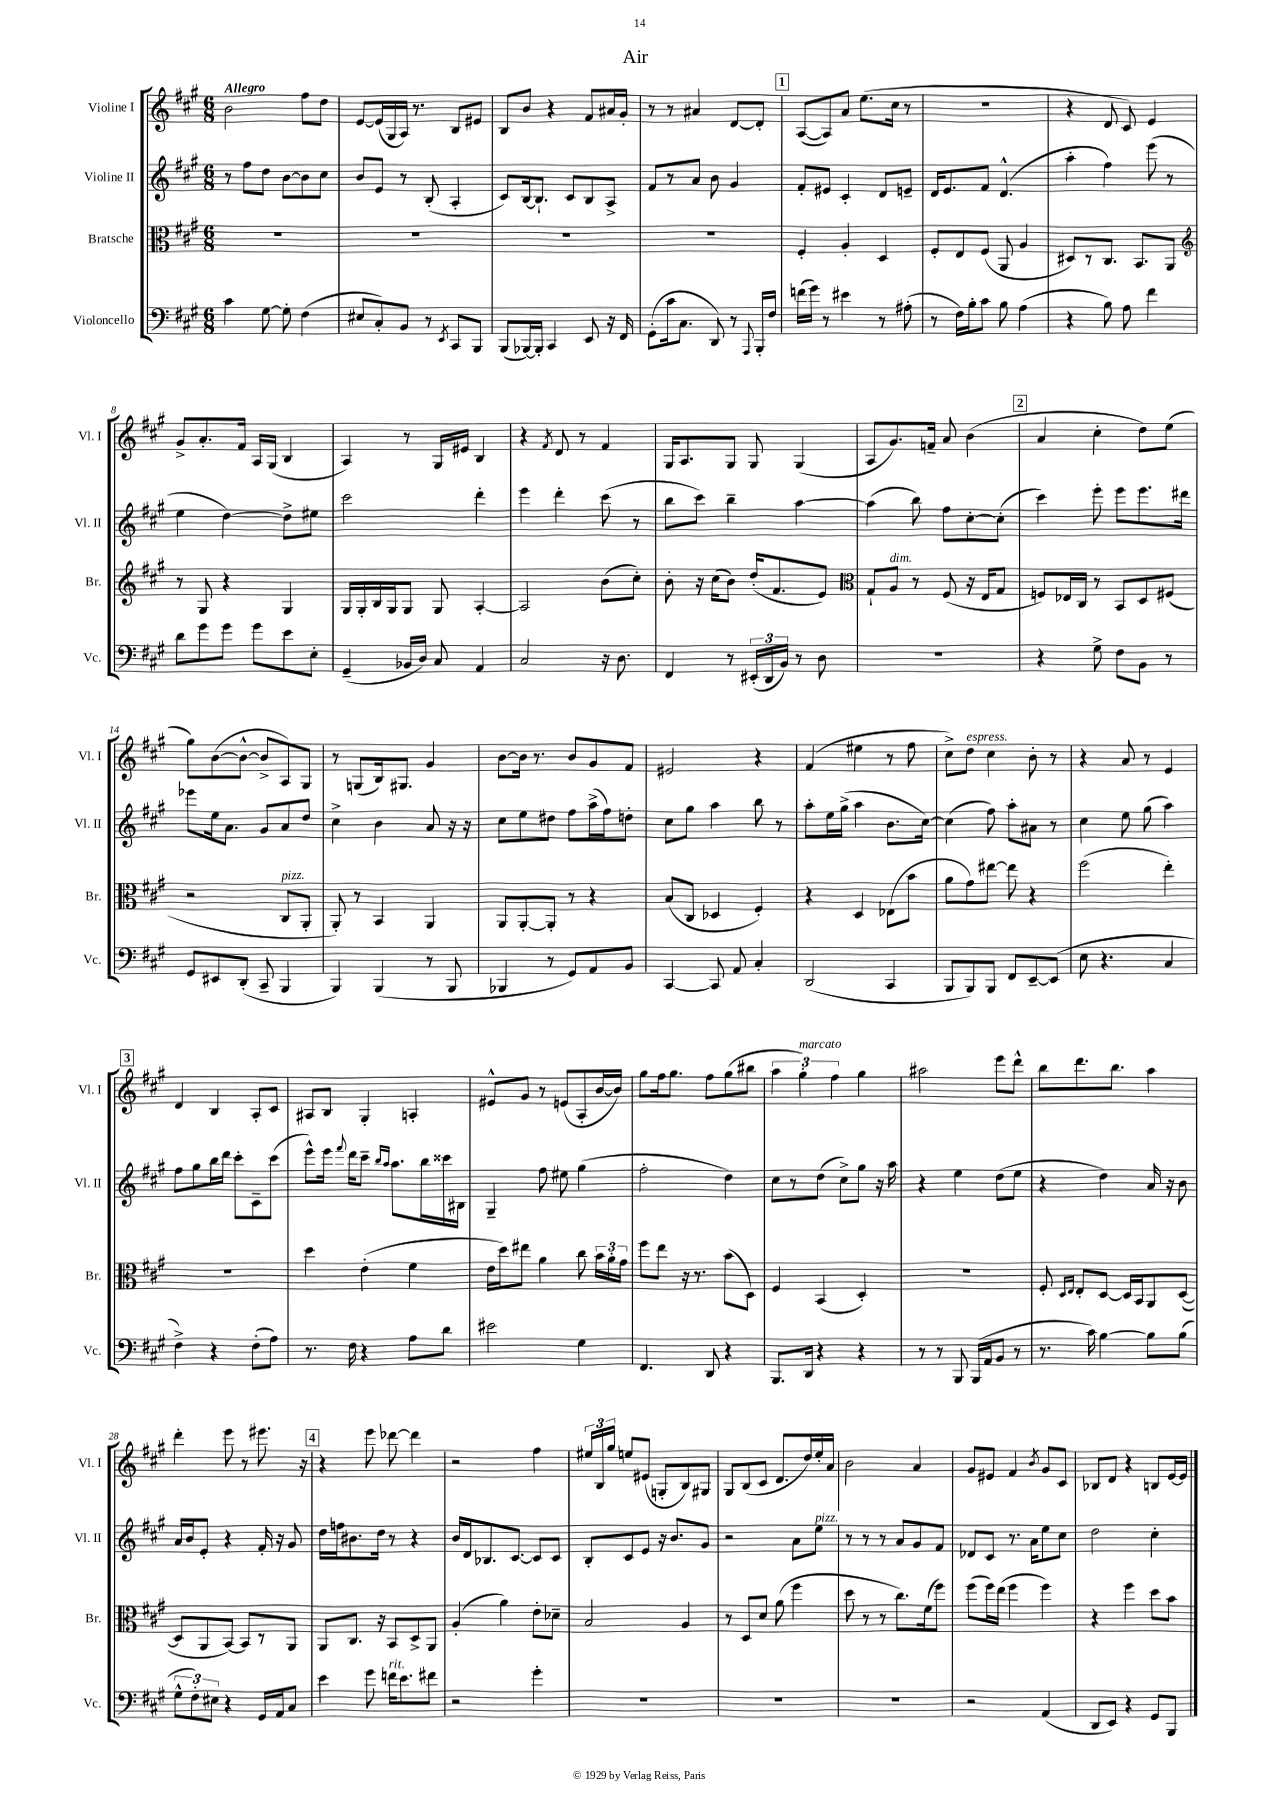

**kern	**kern	**kern	**kern
*staff4	*staff3	*staff2	*staff1
*clefF4	*clefC3	*clefG2	*clefG2
*k[f#c#g#]	*k[f#c#g#]	*k[f#c#g#]	*k[f#c#g#]
*M6/8	*M6/8	*M6/8	*M6/8
4c#	2.r	8r	2b
.	.	8ff#	.
[8G#	.	8dd	.
8G#']	.	[8b	.
(4F#	.	8b]	8ff#
.	.	8cc#	8dd
=	=	=	=
8E#	2.r	8b	[8e
8C#')	.	8e	(16e]
.	.	.	16G#
8BB	.	8r	16A)
.	.	.	8.r
8r	.	(8B'	.
8qEE	.	.	.
8CC#	.	4A'	8B
8BBB	.	.	8e#
=	=	=	=
(8BBB	2.r	8c#)	8B
[16BBB-)	.	[16B	8b
16BBB-']	.	8.B`]	.
4CC#	.	.	4r
.	.	8c#	.
8EE	.	8B	8f#
16r	.	8A^	16a#
16FF#	.	.	16g#'
=	=	=	=
(8GG#'	2.r	8f#	8r
16c#	.	8r	8r
8.C#	.	.	.
.	.	8a	4a#
8DD)	.	8b	.
8r	.	4g#	[8d
8qqAAA	.	.	.
16BBB'	.	.	8d']
16F#	.	.	.
=	=	=	=
(16f	4F#'	8f#'	([8A
16g#)	.	.	.
8r	.	8e#	8A])
4e#	4A'	4c#'	8a
.	.	.	(8.ee
8r	4D	8d	.
.	.	.	16cc#
(8A#'	.	8e~	8r
=	=	=	=
8r	8F#'	16d	2.r
.	.	8.e	.
16F#)	8E	.	.
16B'	.	.	.
8c#	(8F#	8f#	.
8B	8AA	(4.d^^	.
(4A	4A	.	.
=	=	=	=
4r	8D#)	4aa'	4r
.	8r	.	.
8B)	8.C#	4ff#)	8d
8A	.	.	8c#)
.	8.BB	.	.
4f#	.	(8eee	4e
.	8AA	8r	.
=	=	=	=
*	*clefG2	*	*
8d	8r	4ee	8g#^
8g#	8G#	.	8.a'
8g#	4r	[4dd)	.
.	.	.	16f#
8g#	.	.	16A
.	.	.	(16G#
8e	4G#	8dd^]	4B
8E'	.	8ee#	.
=	=	=	=
(4GG#~	16G#	2ccc#	4A)
.	16G#'	.	.
.	16B	.	.
.	16G#	.	.
16BB-	8G#	.	8r
16D)	.	.	.
8C#	8G#	.	16G#
.	.	.	16e#
4AA	[4A'	4ddd'	4B
=	=	=	=
2C#	2A]	4eee	4r
.	.	.	8qf#
.	.	4ddd'	8d
.	.	.	8r
16r	(8b	(8ccc#	4f#
8.D	.	.	.
.	8cc#')	8r	.
=	=	=	=
4FF#	8b'	8bb	16G#
.	.	.	8.A
.	16r	8ccc#)	.
.	(16cc#	.	.
8r	8b)	4bb~	8G#
(24EE#'	(16dd'	.	8G#
24DD	.	.	.
.	8.f#	.	.
24BB)	.	.	.
8r	.	[4aa	(4G#
8D	8e)	.	.
=	=	=	=
*	*clefC3	*	*
2.r	8G#`	(4aa]	8A
.	8A	.	8.g#)
.	8r	8bb)	.
.	.	.	16f~
.	(8F#	8ff#	8a
.	16r	[8cc#'	(4b
.	16E	.	.
.	8G#	(8cc#']	.
=	=	=	=
4r	8F)	4ccc#)	4a
.	16E-	.	.
.	16C#	.	.
8G#^	8r	8eee'	4cc#'
8F#	8BB	8eee	.
8BB	8D	8.eee	8dd)
8r	(8F#	.	(8ee
.	.	16ddd#	.
=	=	=	=
8GG#	2r	8eee-	8gg#)
8EE#	.	16ee	([8b
.	.	8.a	.
(8DD'	.	.	8b^^_
8CC#~	.	8g#	8b^]
4BBB	8C#	8a	8A)
.	8AA'	8dd	8G#
=	=	=	=
4BBB)	8AA')	4cc#^	8r
.	8r	.	(8G
(4BBB	4BB	4b	16B)
.	.	.	8.G#
8r	4AA	8a	4g#
8BBB	.	16r	.
.	.	16r	.
=	=	=	=
4BBB-	8AA	8cc#	[8b
.	[8AA'	8ee	16b]
.	.	.	8.r
8r	8AA']	8dd#	.
8GG#)	8r	8ff#	8b
8AA	4r	(16aa^	8g#
.	.	16ff#)	.
8BB	.	8dd'	8f#
=	=	=	=
[4CC#	(8B	8cc#	2e#
.	8C#	8gg#	.
8CC#]	4D-	4aa	.
8AA	.	.	.
4C#'	4F#')	8bb	4r
.	.	8r	.
=	=	=	=
(2DD	4r	8aa'	(4f#
.	.	16ee	.
.	.	(16gg#^	.
.	4D	4aa	4ee#
4CC#	(8E-	8.b	8r
.	8b	.	8ff#
.	.	[16cc#)	.
=	=	=	=
8BBB	8a	(4cc#]	8cc#^)
8BBB)	8g#)	.	8dd
8BBB	[8ee#	8ff#)	4cc#
8FF#	8ee#]	8aa'	.
[8EE~	4r	8a#	8b'
(8EE]	.	8r	8r
=	=	=	=
8E	(2ff#	4cc#	4r
4.r	.	.	.
.	.	8ee	8a
.	.	(8gg#	8r
4C#	4ee')	4aa)	4e
=	=	=	=
4F#^)	2.r	8ff#	4d
.	.	8gg#	.
4r	.	16bb	4B
.	.	16ddd	.
.	.	8ccc#'	.
(8F#'	.	8c#~	8A'
8A)	.	(8ccc#	8c#
=	=	=	=
8.r	4dd	8eee^^)	8A#
.	.	16eee	8B
.	.	8qqfff#	.
16F#	.	16ddd	.
4r	(4e'	8ccc#~	4G#'
.	.	16qqbb	.
.	.	16qqaa	.
.	.	8.aa	.
8A	4f#	.	4A'
.	.	16bb	.
8d	.	16ccc##	.
.	.	16B#	.
=	=	=	=
2e#	16e	4G#~	8e#^^
.	16dd)	.	.
.	8ee#	.	8g#
.	4a	8ff#	8r
.	.	8ee#	(8e
4G#	8cc#	(4gg#	8A'
.	24b	.	[16b
.	24a'	.	.
.	.	.	16b])
.	24g#	.	.
=	=	=	=
4.FF#	8ff#	2ff#'	8gg#
.	8ee	.	16ff#
.	.	.	8.gg#
.	16r	.	.
.	8.r	.	.
8DD	.	.	8ff#
4r	(8b	4dd)	(8gg#
.	8D)	.	8bb#
=	=	=	=
8.BBB	4F#	8cc#	6aa
.	.	8r	.
.	.	.	6gg#')
16DD	.	.	.
4r	(4BB	(8dd	.
.	.	.	6ff#
.	.	8cc#^)	.
4r	4D')	8gg#	4gg#
.	.	16r	.
.	.	16aa	.
=	=	=	=
8r	2.r	4r	2aa#
8r	.	.	.
8BBB	.	4ee	.
(16BBB	.	.	.
16AA	.	.	.
8BB	.	(8dd	8eee
8r	.	8ee	8ddd^^
=	=	=	=
8.r	8F#'	4r	8bb
.	16qqD	.	.
.	16qqE	.	.
.	8E'	.	8.ddd
16c#)	.	.	.
[4B	[8D	4dd)	.
.	.	.	8.bb
.	16D]	.	.
.	16BB	.	.
8B]	8AA	16a	4aa
.	.	16r	.
(8B	([8D	8b	.
=	=	=	=
12G#^^	8D]	16a	4ddd'
.	.	16b	.
12F#')	.	.	.
.	8AA	8e'	.
12E#	.	.	.
4r	[8BB)	4r	8eee
.	8BB]	.	8r
16GG#	8r	16f#'	8.eee#
16AA	.	16r	.
8C#	8AA	8g#	.
.	.	.	16r
=	=	=	=
4e	8AA	16dd	4r
.	.	16ff	.
.	8.C#	8.b#	.
8g#	.	.	8eee
.	16r	16dd	.
16f	8BB	8r	[8ddd-
8.e	.	.	.
.	8D^	4r	4ddd-]
8f#	8AA	.	.
=	=	=	=
2r	(4A'	16b	2r
.	.	16d	.
.	.	8.B-	.
.	4a)	.	.
.	.	[8.c#	.
4g#'	8e'	8c#]	4ff#
.	8d-~	8c#	.
=	=	=	=
2.r	2B	8B'	24ee#
.	.	.	24B
.	.	.	24gg#
.	.	8c#	8ee
.	.	8e	(8e#
.	.	16r	8G'
.	.	8.b	.
.	4A	.	8B)
.	.	8g#	8G#
=	=	=	=
2.r	8r	2r	8G#
.	8D	.	(8B
.	8d	.	8c#
.	(8a	.	8.d
.	4ff#	8a	.
.	.	.	16dd)
.	.	8ee	16ee'
.	.	.	16a
=	=	=	=
2.r	8dd	8r	2b
.	8r	8r	.
.	8r	8r	.
.	8.cc#)	8a	.
.	.	8g#	4a
.	(16f#	.	.
.	8ff#)	8f#	.
=	=	=	=
2r	(8ff#	8d-	8g#
.	16ff#)	8c#	8e#
.	(16ee	.	.
.	4ff#	8.r	4f#
.	.	16a	.
.	.	.	8qb
(4AA	4ff#)	8ee	8g#
.	.	8cc#	8c#
=	=	=	=
8DD	4r	2dd	8B-
8EE)	.	.	8d
4r	4ff#	.	4r
8GG#	8dd	4cc#'	8B
8BBB	8b	.	[16e
.	.	.	16e]
==	==	==	==
*-	*-	*-	*-
